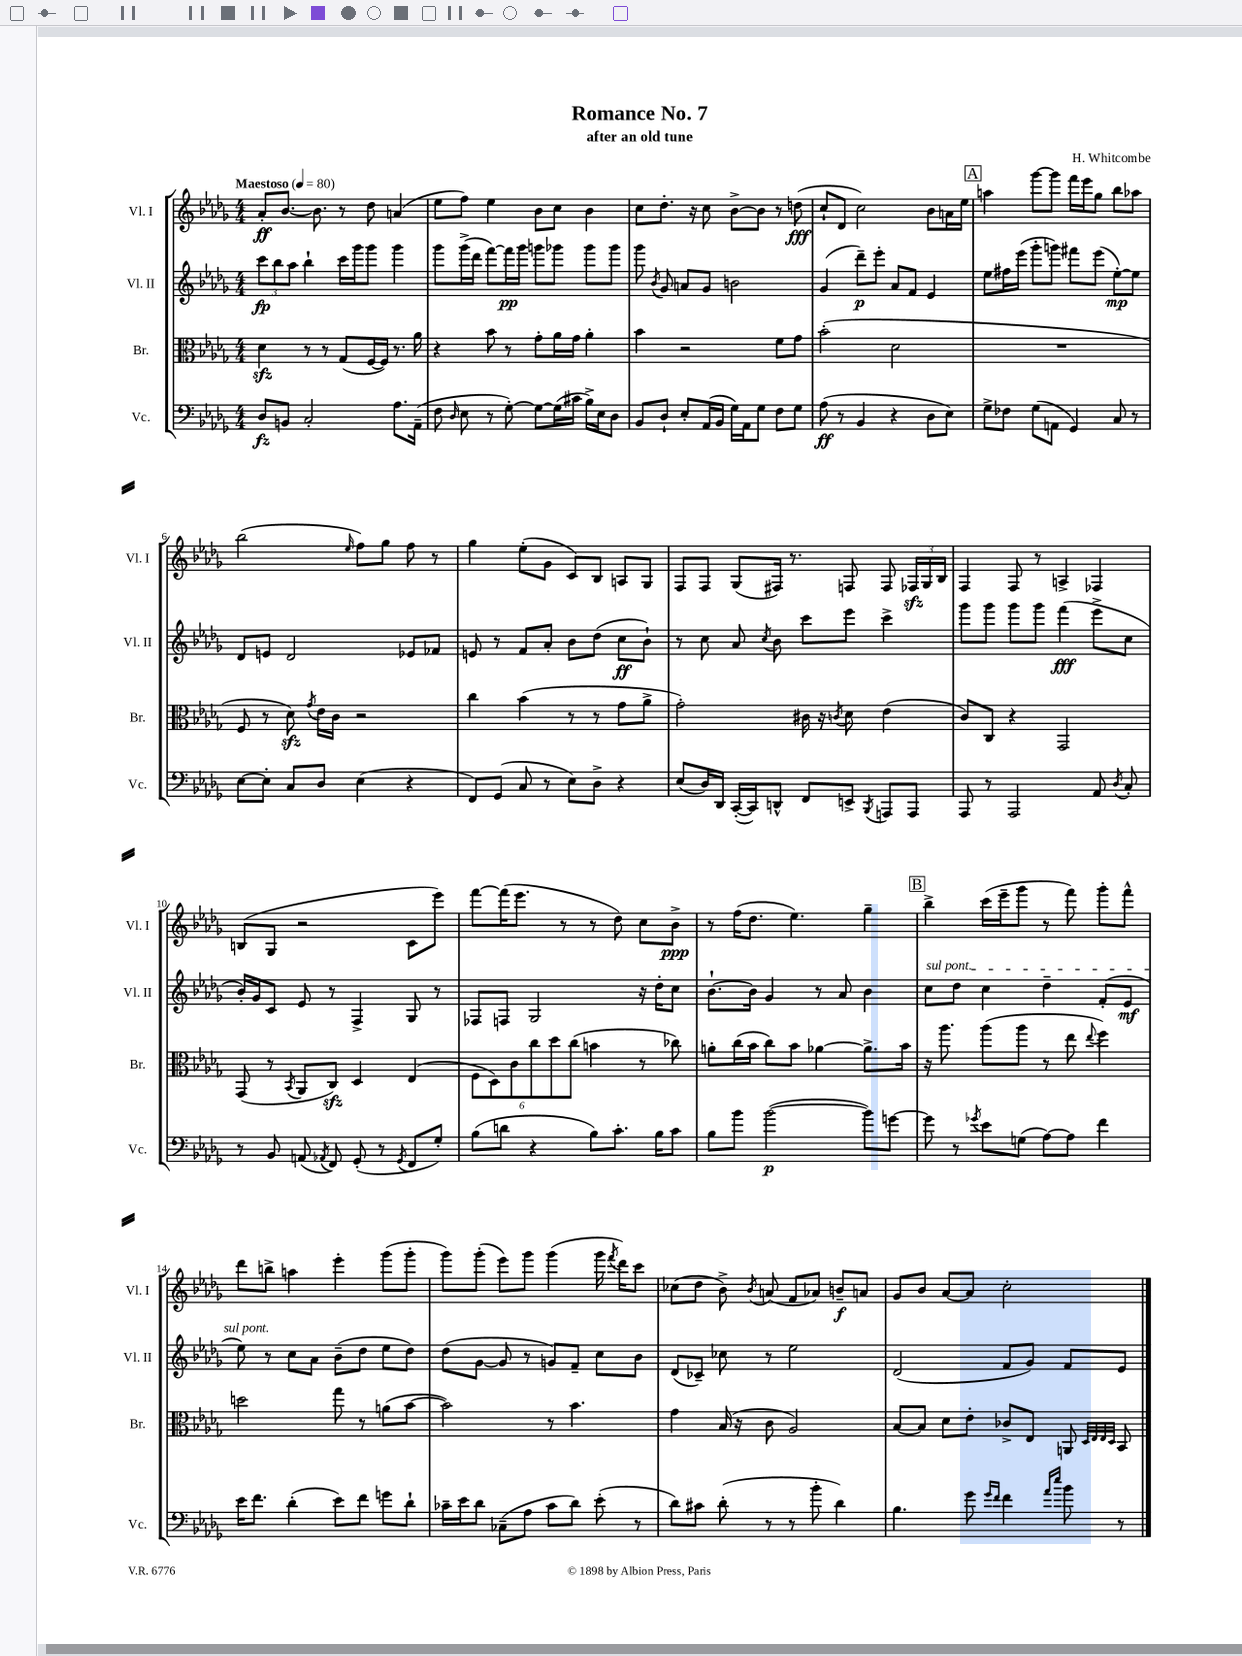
\header { title = "Romance No. 7" composer = "H. Whitcombe" subtitle = "after an old tune" }
<<
\new StaffGroup <<
\new Staff = "s0" \with { instrumentName = "Vl. I" shortInstrumentName = "Vl. I" } {
    \clef treble \key des \major \numericTimeSignature \time 4/4 \tempo "Maestoso" 4 = 80
    \autoBeamOff aes'8[-.\ff bes'8.]~ bes'8. r8 des''8 a'4( |
    ees''8[ f''8]) ees''4 bes'8[ c''8] bes'4 |
    c''8[ des''8.]-. r16 c''8 bes'8[~-> bes'8] r8 d''8\fff( |
    c''8[-! des'8] c''2) bes'8[ a'16 ees''16] |
    \mark \markup { \box "A" } a''4 ges'''8[~ ges'''8] f'''16[ ees'''16 ges''8] bes''8[ aes''8] |
    bes''2( \grace { ees''16 } f''8[) ges''8] f''8 r8 |
    ges''4 ees''8[-.( ges'8] c'8[) bes8] a8[ ges8] |
    f8[ f8] ges8[( fis16]) r8. f8 f8 \tuplet 3/2 { fes16[\sfz ges16 bes16] } |
    f4 f8 r8 a4-> fes4 |
    b8[( ges8] r2 c'8[ ees'''8]) |
    f'''8[~ f'''16( ees'''8.] r8 r8 des''8) c''8[ bes'8]->\ppp |
    r8 f''16[( des''8.] ees''4.) ges''4-- |
    \mark \markup { \box "B" } bes''4-> c'''16[( ees'''16-- ges'''8] r8 f'''8) ges'''8[-. f'''8]-^ |
    des'''8[ b''8]-> a''4 ees'''4-. ges'''8[( ges'''8]-. |
    ges'''8[) ges'''8]-.( ees'''8[) ges'''8] ges'''4( ges'''16 \acciaccatura { f'''8 } des'''16[) c'''8] |
    ces''8[( des''8] bes'8->) \acciaccatura { bes'8 } a'8( f'8[ aes'8]) b'8[--\f a'8] |
    ges'8[ bes'8] aes'8[~ aes'8] c''2-. \bar "|." |
}
\new Staff = "s1" \with { instrumentName = "Vl. II" shortInstrumentName = "Vl. II" } {
    \clef treble \key des \major \numericTimeSignature \time 4/4
    \autoBeamOff \tuplet 3/2 { c'''8[\fp bes''8 aes''8] } bes''4-! c'''16[ ges'''16 ges'''8] ges'''4 |
    ges'''8[ ges'''16->( des'''16] f'''8[~) f'''16\pp ges'''16] g'''8[ ges'''8] ges'''8[ ges'''8] |
    ges'''8 \acciaccatura { bes'8 } ges'8 a'8[ ges'8] b'2 |
    ges'4( des'''8[--\p) ees'''8]-. aes'8[ f'8] ees'4 |
    \mark \markup { \box "A" } ees''8[ fis''16 ees'''16]( ges'''8[-. g'''8]) fis'''8[ ees'''8]( ees''8[~-.\mp) ees''8] |
    des'8[ e'8] des'2 ees'8[ fes'8] |
    e'8 r8 f'8[ aes'8]-. bes'8[ des''8]( c''8[\ff bes'8]-!) |
    r8 c''8 aes'8 \acciaccatura { c''8 } bes'8 c'''8[ ees'''8] c'''4-> |
    ges'''8[ ges'''8] ges'''8[ ges'''8] f'''4\fff( ees'''8[-> c''8] |
    bes'16[-.) ges'16 c'8] ees'8 r8 f4-> ges8 r8 |
    fes8[ f8] ges2 r16 des''16[-. c''8] |
    bes'8.[~-! bes'16] ges'4 r8 aes'8 bes'4 |
    \mark \markup { \box "B" } \once \override TextSpanner.bound-details.left.text = \markup { \italic "sul pont." } c''8[\startTextSpan des''8] c''4 des''4-- f'8[-.( ees'8]\mf |
    ees''8\stopTextSpan) r8 c''8[ aes'8] bes'8[--( des''8] ees''8[ des''8]) |
    des''8[( ges'8]~ ges'8 r8 g'8[) f'8]-- c''8[ bes'8] |
    des'8[( ces'8]--) ces''8 r8 ees''2 |
    des'2( f'8[ ges'8]) f'8[ ees'8] \bar "|." |
}
\new Staff = "s2" \with { instrumentName = "Br." shortInstrumentName = "Br." } {
    \clef alto \key des \major \numericTimeSignature \time 4/4
    \autoBeamOff des'4\sfz r8 r8 ges8[( f16~ f16]) r8. aes'16 |
    r4 bes'8 r8 ges'8[-. aes'16 ges'16] aes'4-. |
    bes'4 r2 f'8[ ges'8] |
    bes'2-.( des'2 |
    \mark \markup { \box "A" } R1 |
    f8 r8 des'8\sfz) \acciaccatura { ges'8 } ees'16[ c'16] r2 |
    c''4 bes'4( r8 r8 ges'8[ aes'8]-> |
    ges'2-.) cis'16 r16 \acciaccatura { c'8 } des'8 ees'4( |
    c'8[) c8] r4 ges,2 |
    ges,8( r8 \acciaccatura { bes,8 } aes,8[ c8]\sfz) des4 ees4( |
    \tuplet 6/4 { f8[ des8) c'8 c''8 des''8 c''8]( } b'4 r8 ces''8) |
    a'8[-. c''16( bes'16] c''8[) bes'8] aes'4~ aes'8.[-> bes'16] |
    \mark \markup { \box "B" } r16 aes''8. aes''8[( aes''8] r8 ees''8 \appoggiatura { ees''8 } f''4) |
    d''2 ges''8 r8 a'8[( bes'8]~ |
    bes'2) r8 bes'4. |
    ges'4 bes16( r16 c'8 aes2) |
    bes8[~ bes8] des'8[ ees'8]-. ces'8[-> ees8] a,8 \grace { des32[ ees32 ees32 des32] } bes,8 \bar "|." |
}
\new Staff = "s3" \with { instrumentName = "Vc." shortInstrumentName = "Vc." } {
    \clef bass \key des \major \numericTimeSignature \time 4/4
    \autoBeamOff des8[\fz b,8] c2-. aes8.[ aes,16]--( |
    f8 \grace { des16 } ees8 r8 ges8~-.) ges8[~ ges16( cis'16] bes16[->) ees16 des8] |
    bes,8[ des8]-! ees8[-. aes,16( bes,16] ges16[) aes,16 ges8] f8[ ges8] |
    aes8\ff( r8 bes,4 r4 des8[ ees8]) |
    \mark \markup { \box "A" } ges8[-> fes8] ges8[( a,8] ges,4) c8 r8 |
    ees8[~ ees8]-. c8[ des8] ees4( r4 |
    f,8[) ges,8]( c8 r8 ees8[) des8]-> r4 |
    ees8[( des16) des,16] c,16[~-.( c,16) d,8]-^ f,8[ e,8]-> \acciaccatura { bes,,8 } a,,8[ a,,8] |
    aes,,8 r8 aes,,2 aes,8 \acciaccatura { des8 } c8-. |
    r8 bes,8 a,8( \acciaccatura { aes,8 } f,8) ges,8-.( r8 \acciaccatura { ges,8 } f,8[ ges8]-.) |
    bes8[( d'8] r4 bes8[) c'8.]-. bes16[ c'8] |
    bes8[ bes'8] bes'2~\p( bes'8[) g'8]~ |
    \mark \markup { \box "B" } g'8 r8 \acciaccatura { ges'8 } ees'8[ g8]( aes8[~) aes8] f'4 |
    ees'16[ f'8.] des'4-.( ees'8[) f'8] g'8[ des'8]-! |
    ces'16[-- ees'16 des'8] ces8[--( aes8] ces'8[ des'8]) ees'8-.( r8 |
    des'8[) cis'8] des'8-.( r8 r8 bes'8-. des'4) |
    bes4. ges'8 \grace { ges'16[ f'16] } f'4 \grace { aes'16[ ees''16] } bes'8 r8 \bar "|." |
}
>>
>>
